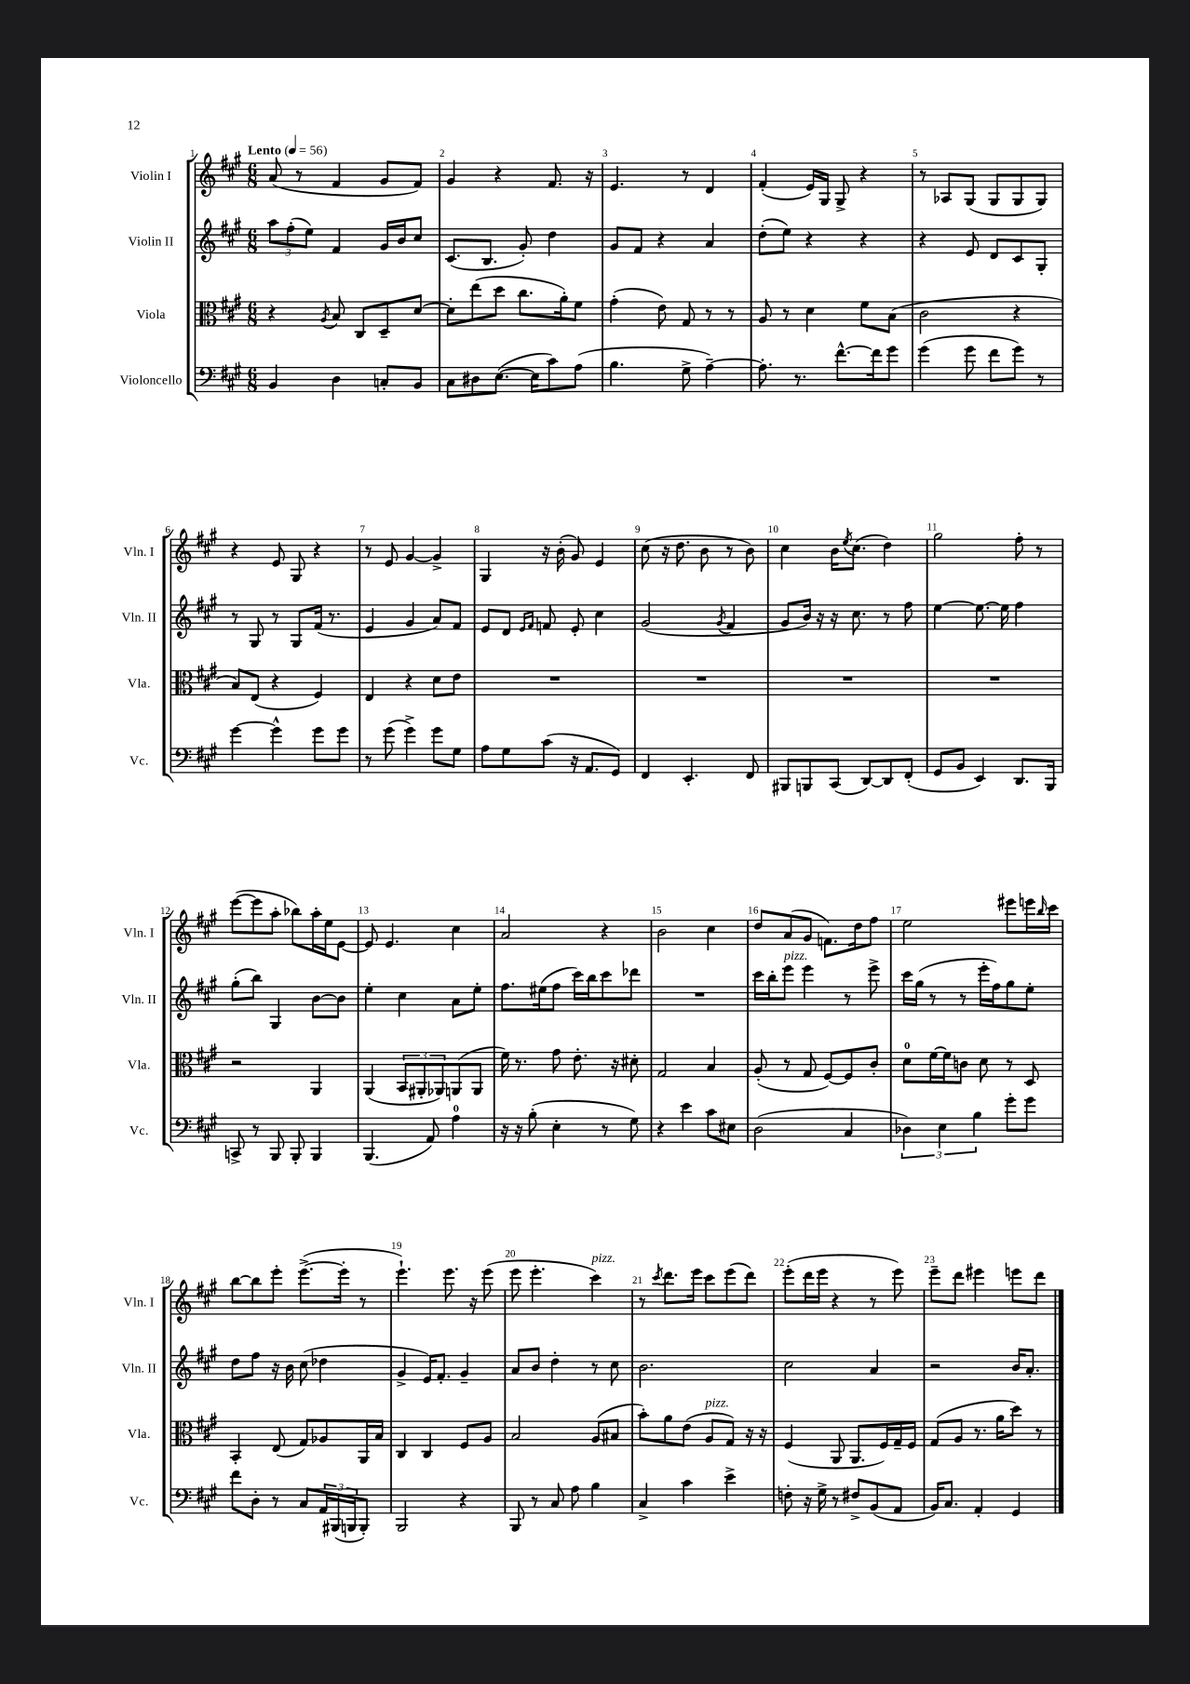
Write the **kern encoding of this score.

**kern	**kern	**kern	**kern
*staff4	*staff3	*staff2	*staff1
*clefF4	*clefC3	*clefG2	*clefG2
*k[f#c#g#]	*k[f#c#g#]	*k[f#c#g#]	*k[f#c#g#]
*M6/8	*M6/8	*M6/8	*M6/8
*MM56	*MM56	*MM56	*MM56
4BB	4r	12aa	(8a
.	.	(12ff#'	.
.	.	.	8r
.	.	12ee)	.
.	8qA	.	.
4D	8B	4f#	4f#
.	8C#	.	.
8C'	8D~	16g#	8g#
.	.	16b	.
8BB	[8d	8cc#	8f#)
=	=	=	=
8C#	8d']	(8.c#	4g#
8D#	(8ee	.	.
.	.	8.B	.
([8.E	8dd	.	4r
.	8.cc#	8g#')	.
16E]	.	.	.
8c#)	.	4dd	8.f#
.	16a')	.	.
(8A	8f#	.	.
.	.	.	16r
=	=	=	=
4.B	(4g#'	8g#	4.e
.	.	8f#	.
.	8e)	4r	.
8G#^	8G#	.	8r
[4A~)	8r	4a	4d
.	8r	.	.
=	=	=	=
8.A']	8A	(8dd'	(4f#'
.	8r	8ee)	.
8.r	.	.	.
.	4d	4r	16e)
.	.	.	16G#
[8.f#^^	.	.	8G#^
.	8f#	4r	4r
16f#]	.	.	.
8g#	(8B	.	.
=	=	=	=
(4g#	2c#	4r	8r
.	.	.	8A-
8g#	.	8e	(8G#
8f#	.	8d	8G#
8g#)	4r	8c#	8G#
8r	.	8G#'	8G#)
=	=	=	=
[4g#	8B)	8r	4r
.	(8E	8G#	.
4g#^^]	4r	8r	8e
.	.	8G#	8G#
8g#	4F#)	(16f#	4r
.	.	8.r	.
8g#	.	.	.
=	=	=	=
8r	4E	4e	8r
(8g#	.	.	8e
4g#^)	4r	4g#	[4g#
8g#	8d	8a)	4g#^]
8G#	8e	8f#	.
=	=	=	=
8A	2.r	8e	4G#
8G#	.	8d	.
.	.	16qqe	.
.	.	16qqf#	.
(8c#	.	8f	16r
.	.	.	(16b'
16r	.	8e'	8g#)
8.AA	.	.	.
.	.	4cc#	4e
8GG#)	.	.	.
=	=	=	=
4FF#	2.r	(2g#	(8cc#
.	.	.	16r
.	.	.	8.dd
4.EE'	.	.	.
.	.	.	8b
.	.	8qg#	.
.	.	4f#	8r
8FF#	.	.	8b)
=	=	=	=
8BBB#	2.r	8g#	4cc#
8BBB	.	16b)	.
.	.	16r	.
(8CC#	.	16r	16b
.	.	.	8qee
.	.	8.cc#	(8.cc#
[8DD)	.	.	.
8DD]	.	8r	4dd)
(8FF#'	.	8ff#	.
=	=	=	=
8GG#	2.r	[4ee	2gg#
8BB	.	.	.
4EE)	.	8.ee_	.
.	.	16ee]	.
8.DD	.	4ff#	8ff#'
.	.	.	8r
16BBB	.	.	.
=	=	=	=
8CC^	2r	(8gg#'	([8eee
8r	.	8bb)	8eee]
8BBB	.	4G#	8aa'
8BBB'	.	.	8bb-)
4BBB	4AA	[8b	16aa'
.	.	.	16ee
.	.	8b]	[8e
=	=	=	=
(4.BBB	(4AA	4ee'	8e]
.	.	.	4.e
.	12BB	4cc#	.
.	12AA#'	.	.
8AA)	.	.	.
.	12AA-)	.	.
4A	(8AA	8a	4cc#
.	8AA	8ee'	.
=	=	=	=
16r	16f#)	8.ff#	2a
16r	8.r	.	.
(8B'	.	.	.
.	.	(16ee#	.
4E'	8g#	8ff#	.
.	8.e'	16ccc#)	.
.	.	16bb	.
8r	.	8ccc#	4r
.	16r	.	.
8G#)	8d#'	8ddd-	.
=	=	=	=
4r	2G#	2.r	2b
4e	.	.	.
8c#	4B	.	4cc#
8E#	.	.	.
=	=	=	=
(2D	(8A'	16ccc#	8dd
.	.	16bb'	.
.	8r	8eee	(8a
.	8G#	4eee	8g#
.	[8F#)	.	8.f)
4C#	8F#]	8r	.
.	.	.	16dd
.	8c#'	8eee^	8ff#
=	=	=	=
6D-)	8d	16ccc#	2ee
.	.	(16gg#	.
.	[16f#	8r	.
6E	.	.	.
.	16f#]	.	.
.	8c	8r	.
6B	.	.	.
.	8d	16eee'	.
.	.	16ff#)	.
8g#'	8r	8gg#	8eee#
8g#	8D	8ee'	16eee
.	.	.	16qqbb
.	.	.	16ccc#
=	=	=	=
8f#	4BB'	8dd	[8bb
8D'	.	8ff#	8bb]
8r	(8E	16r	8eee'
.	.	16b	.
8C#	8G#)	(8cc#	([8.eee^
24AA	8A-	4dd-	.
(24BBB#	.	.	.
.	.	.	16eee']
24BBB	.	.	.
8BBB')	16AA	.	8r
.	16B	.	.
=	=	=	=
2BBB	4C#	4g#^	4.eee`)
.	4C#	16e)	.
.	.	8.f#'	.
.	.	.	8.eee
4r	8F#	4g#~	.
.	.	.	16r
.	8A	.	(8eee
=	=	=	=
8BBB	2B	8a	8eee
8r	.	8b	4.eee'
8C#	.	4dd'	.
8A	.	.	.
4B	(8A	8r	4ccc#)
.	8B#	8cc#	.
=	=	=	=
4C#^	8b')	2.b	8r
.	.	.	8qccc#
.	8a	.	8.ddd
4c#	(8e	.	.
.	.	.	16eee
.	8A	.	8ccc#
4e^	8G#)	.	(8eee
.	16r	.	8ddd)
.	16r	.	.
=	=	=	=
8F'	(4F#	2cc#	(8eee'
16r	.	.	16ddd
16G#^	.	.	16eee
8r	8AA	.	4r
8F#^	8.AA	.	.
(8BB	.	4a	8r
.	16F#)	.	.
8AA	16G#~	.	8eee)
.	16F#	.	.
=	=	=	=
16BB)	(8G#	2r	8eee~
8.C#	.	.	.
.	8A	.	8ddd
4AA'	8.r	.	4eee#
.	16a	.	.
4GG#	8dd)	16b	8eee
.	.	8.a'	.
.	8r	.	8ddd
==	==	==	==
*-	*-	*-	*-
